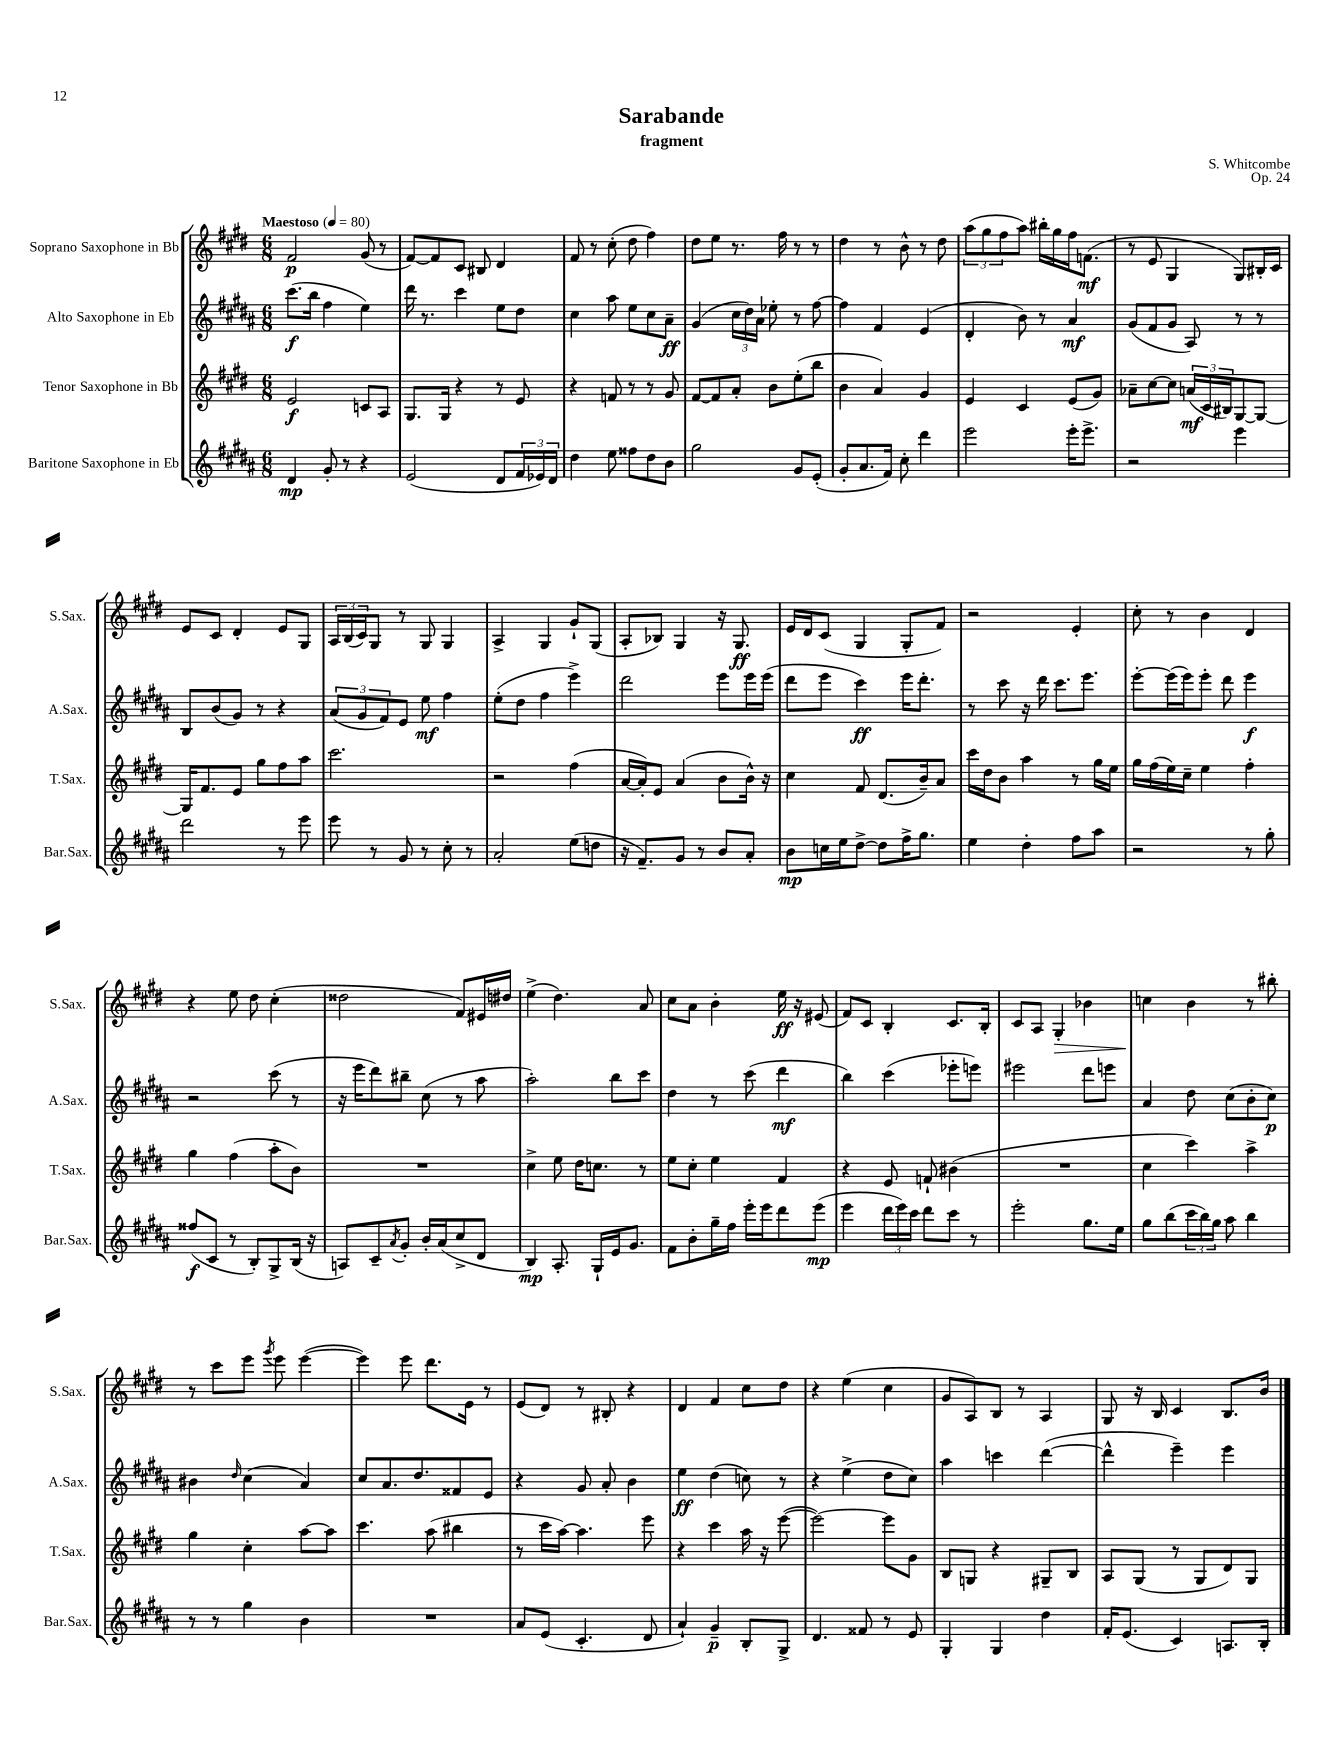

**kern	**kern	**kern	**kern
*staff4	*staff3	*staff2	*staff1
*clefG2	*clefG2	*clefG2	*clefG2
*k[f#c#g#d#a#]	*k[f#c#g#d#]	*k[f#c#g#d#a#]	*k[f#c#g#d#]
*M6/8	*M6/8	*M6/8	*M6/8
*MM80	*MM80	*MM80	*MM80
4d#/	2e/	(8.ccc#\L	2f#/
.	.	16bb\Jk	.
8g#'/	.	4ff#\	.
8r	.	.	.
4r	8c/L	4ee\)	(8g#/
.	8A/J	.	8r
=	=	=	=
(2e/	8.G#/L	16ddd#\	[8f#/L)
.	.	8.r	.
.	.	.	8f#/]
.	16G#/Jk	.	.
.	4r	4ccc#\	8c#/J
.	.	.	8B#/
8d#/L	8r	8ee\L	4d#/
24f#/L	8e/	8dd#\J	.
24e-/)	.	.	.
24d#/JJ	.	.	.
=	=	=	=
4dd#\	4r	4cc#\	8f#/
.	.	.	8r
8ee\	8f/	8aa#\	(8cc#'\
8ff##\L	8r	8ee\L	8dd#\
8dd#\	8r	8cc#\	4ff#\)
8b\J	8g#/	8a#~\J	.
=	=	=	=
2gg#\	[8f#/L	(4g#/	8dd#\L
.	8f#/]	.	8ee\J
.	8a'/J	24cc#\LL	8.r
.	.	24dd#\)	.
.	.	24a#\JJ	.
.	8b\L	8ee-'\	.
.	.	.	16ff#\
8g#/L	(8ee'\	8r	8r
(8e'/J	8bb\J	[8ff#\	8r
=	=	=	=
8g#'/L	4b\	4ff#\]	4dd#\
8.a#/	.	.	.
.	4a/)	4f#/	8r
16f#/Jk)	.	.	.
8cc#'\	.	.	8b^^\
4ddd#\	4g#/	(4e/	8r
.	.	.	8dd#\
=	=	=	=
2eee\	4e/	4d#'/	(12aa\L
.	.	.	12gg#\
.	.	.	12ff#\
.	4c#/	8b\)	8aa\J)
.	.	8r	16bb#'\LL
.	.	.	16gg#\
16eee'\LK	(8e/L	4a#/	16ff#\J
8.eee^\J	.	.	(8.f\J
.	8g#/J)	.	.
=	=	=	=
2r	8a-~\L	(8g#/L	8r
.	[8cc#\	8f#/	8e/
.	8cc#\]J	8g#/J	4G#/
.	(24a/LL	8A#/)	.
.	24c#/	.	.
.	24B#/J)	.	.
4eee\	[8G#/	8r	8G#/L)
.	8G#/_J	8r	16B#'/L
.	.	.	16c#/JJ
=	=	=	=
2ddd#\	16G#/]LK	8B/L	8e/L
.	8.f#/	.	.
.	.	(8b/	8c#/J
.	8e/J	8g#/J)	4d#'/
.	8gg#\L	8r	.
8r	8ff#\	4r	8e/L
8eee\	8aa\J	.	8G#/J
=	=	=	=
8eee\	2.ccc#\	(12a#/L	24A/LL
.	.	.	(24B/
.	.	12g#/	24c#/J)
8r	.	.	8G#/J
.	.	12f#/)	.
8g#/	.	8e/J	8r
8r	.	8ee\	8G#/
8cc#'\	.	4ff#\	4G#/
8r	.	.	.
=	=	=	=
2a#'/	2r	(8ee'\L	4A^/
.	.	8dd#\J	.
.	.	4ff#\	4G#/
(8ee\L	(4ff#\	4eee^\)	8g#`/L
8dd\J	.	.	(8G#/J
=	=	=	=
16r	[16a/LL	2ddd#\	8A'/L
8.f#~/L)	16a'/]J)	.	.
.	8e/J	.	8B-/J)
8g#/J	(4a/	.	4G#/
8r	.	.	.
8b/L	8b\L	8eee\L	16r
.	.	.	8.G#/
8a#'/J	16b^^\Jk)	16eee\L	.
.	16r	(16eee\JJ	.
=	=	=	=
8b\L	4cc#\	8ddd#\L	16e/LL
.	.	.	16d#/J
16cc\L	.	8eee\J	(8c#/J
16ee\J	.	.	.
[8dd#^\J	8f#/	4ccc#\)	4G#/
8dd#\]L	(8.d#/L	.	.
16ff#^\K	.	16eee\LK	8G#'/L
8.gg#\J	16b~/k)	8.ddd#'\J	.
.	8a/J	.	8f#/J)
=	=	=	=
4ee\	16ccc#\LL	8r	2r
.	16dd#\J	.	.
.	8b\J	8ccc#\	.
4dd#'\	4aa\	16r	.
.	.	16ddd#\	.
.	.	8.ccc#\L	.
8ff#\L	8r	.	4e'/
.	.	8.eee\J	.
8aa#\J	16gg#\LL	.	.
.	16ee\JJ	.	.
=	=	=	=
2r	16gg#\LL	[8eee'\L	8cc#'\
.	(16ff#\	.	.
.	16ee\)	(16eee\]L	8r
.	16cc#~\JJ	16eee\J)	.
.	4ee\	8eee'\J	4b\
.	.	8ddd#\	.
8r	4ff#'\	4eee\	4d#/
8gg#'\	.	.	.
=	=	=	=
(8ff##/L	4gg#\	2r	4r
8c#/J	.	.	.
8r	(4ff#\	.	8ee\
8B'/L)	.	.	8dd#\
8G#^/	8aa'\L	(8ccc#\	(4cc#'\
(16B/Jk	8b\J)	8r	.
16r	.	.	.
=	=	=	=
8A/L)	2.r	16r	2dd##\
.	.	16eee\LK	.
8c#~/	.	8ddd#\)	.
8qa#/	.	.	.
8g#'/J	.	8bb#~\J	.
16b'/LL	.	(8cc#\	.
(16a#/J	.	.	.
8cc#^/	.	8r	8f#/L)
8d#/J	.	8aa#\	16e#/L
.	.	.	16dd#/JJ
=	=	=	=
4B/)	4cc#^\	2aa#'\)	(4ee^\
8.A#'/	8ee\	.	4.dd#\)
.	16dd#\LK	.	.
16G#`/LL	8.cc\J	.	.
16e/J	.	8bb\L	.
8.g#/J	.	.	.
.	8r	8ccc#\J	8a/
=	=	=	=
8f#\L	8ee\L	4dd#\	8cc#\L
8b'\	8cc#'\J	.	8a\J
16gg#~\L	4ee\	8r	4b'\
16ff#\JJ	.	.	.
16eee'\LL	.	(8ccc#\	.
16eee\J	.	.	.
8ddd#\	4f#/	4ddd#\	16ee\
.	.	.	16r
(8eee\J	.	.	(8e#/
=	=	=	=
4eee\	4r	4bb\)	8f#/L)
.	.	.	8c#/J
24ddd#\LL	8e/	(4ccc#\	4B'/
24eee\)	.	.	.
24ccc#\JJ	.	.	.
8ddd#\L	8f`/	.	.
8ccc#\J	(4b#\	8eee-'\L	8.c#/L
8r	.	8eee\J)	.
.	.	.	16B'/Jk
=	=	=	=
2eee'\	2.r	2eee#\	8c#/L
.	.	.	8A/J
.	.	.	4G#'/
8.gg#\L	.	8ddd#\L	4b-\
.	.	8eee\J	.
16ee\Jk	.	.	.
=	=	=	=
8gg#\L	4cc#\	4a#/	4cc\
(8bb\	.	.	.
24ccc#\L	4ccc#\)	8dd#\	4b\
24bb\)	.	.	.
24gg#\JJ	.	.	.
8aa#\	.	(8cc#\L	.
4bb\	4aa^\	8b'\	8r
.	.	8cc#\J)	8bb#'\
=	=	=	=
8r	4gg#\	4b#\	8r
8r	.	.	8ccc#\L
.	.	16qqdd#/	.
4gg#\	4cc#'\	(4cc#\	8eee\J
.	.	.	8qggg#/
.	.	.	8eee\
4b\	[8aa\L	4a#/)	([4eee\
.	8aa\]J	.	.
=	=	=	=
2.r	4.ccc#\	8cc#/L	4eee\])
.	.	8.a#/	.
.	.	.	8eee\
.	.	8.dd#/	.
.	(8aa\	.	8.ddd#\L
.	4bb#\	8f##/	.
.	.	.	16e\Jk
.	.	8e/J	8r
=	=	=	=
8a#/L	8r	4r	(8e/L
(8e/J	16ccc#\LL	.	8d#/J)
.	[16aa\JJ)	.	.
4.c#'/	4.aa\]	8g#/	8r
.	.	8a#'/	8B#'/
.	.	4b\	4r
8d#/	8eee\	.	.
=	=	=	=
4a#`/)	4r	4ee\	4d#/
4g#~/	4ccc#\	(4dd#\	4f#/
8B'/L	16aa\	8cc\)	8cc#\L
.	16r	.	.
8G#^/J	([8eee\	8r	8dd#\J
=	=	=	=
4.d#/	2eee\_)	4r	4r
.	.	(4ee^\	(4ee\
8f##/	.	.	.
8r	8eee\]L	8dd#\L	4cc#\
8e/	8g#\J	8cc#\J)	.
=	=	=	=
4G#'/	8B/L	4aa#\	8g#/L
.	8G/J	.	8A/)
4G#/	4r	4ccc\	8B/J
.	.	.	8r
4dd#\	8G#~/L	([4ddd#\	4A/
.	8B/J	.	.
=	=	=	=
16f#'/LK	8A/L	4ddd#^^\]	8G#/
(8.e/J	.	.	.
.	(8G#/J	.	16r
.	.	.	16B/
4c#/)	8r	4eee~\)	4c#/
.	8G#/L	.	.
8.A/L	8d#/)	4eee\	8.B/L
.	8G#/J	.	.
16B'/Jk	.	.	16b/Jk
==	==	==	==
*-	*-	*-	*-
